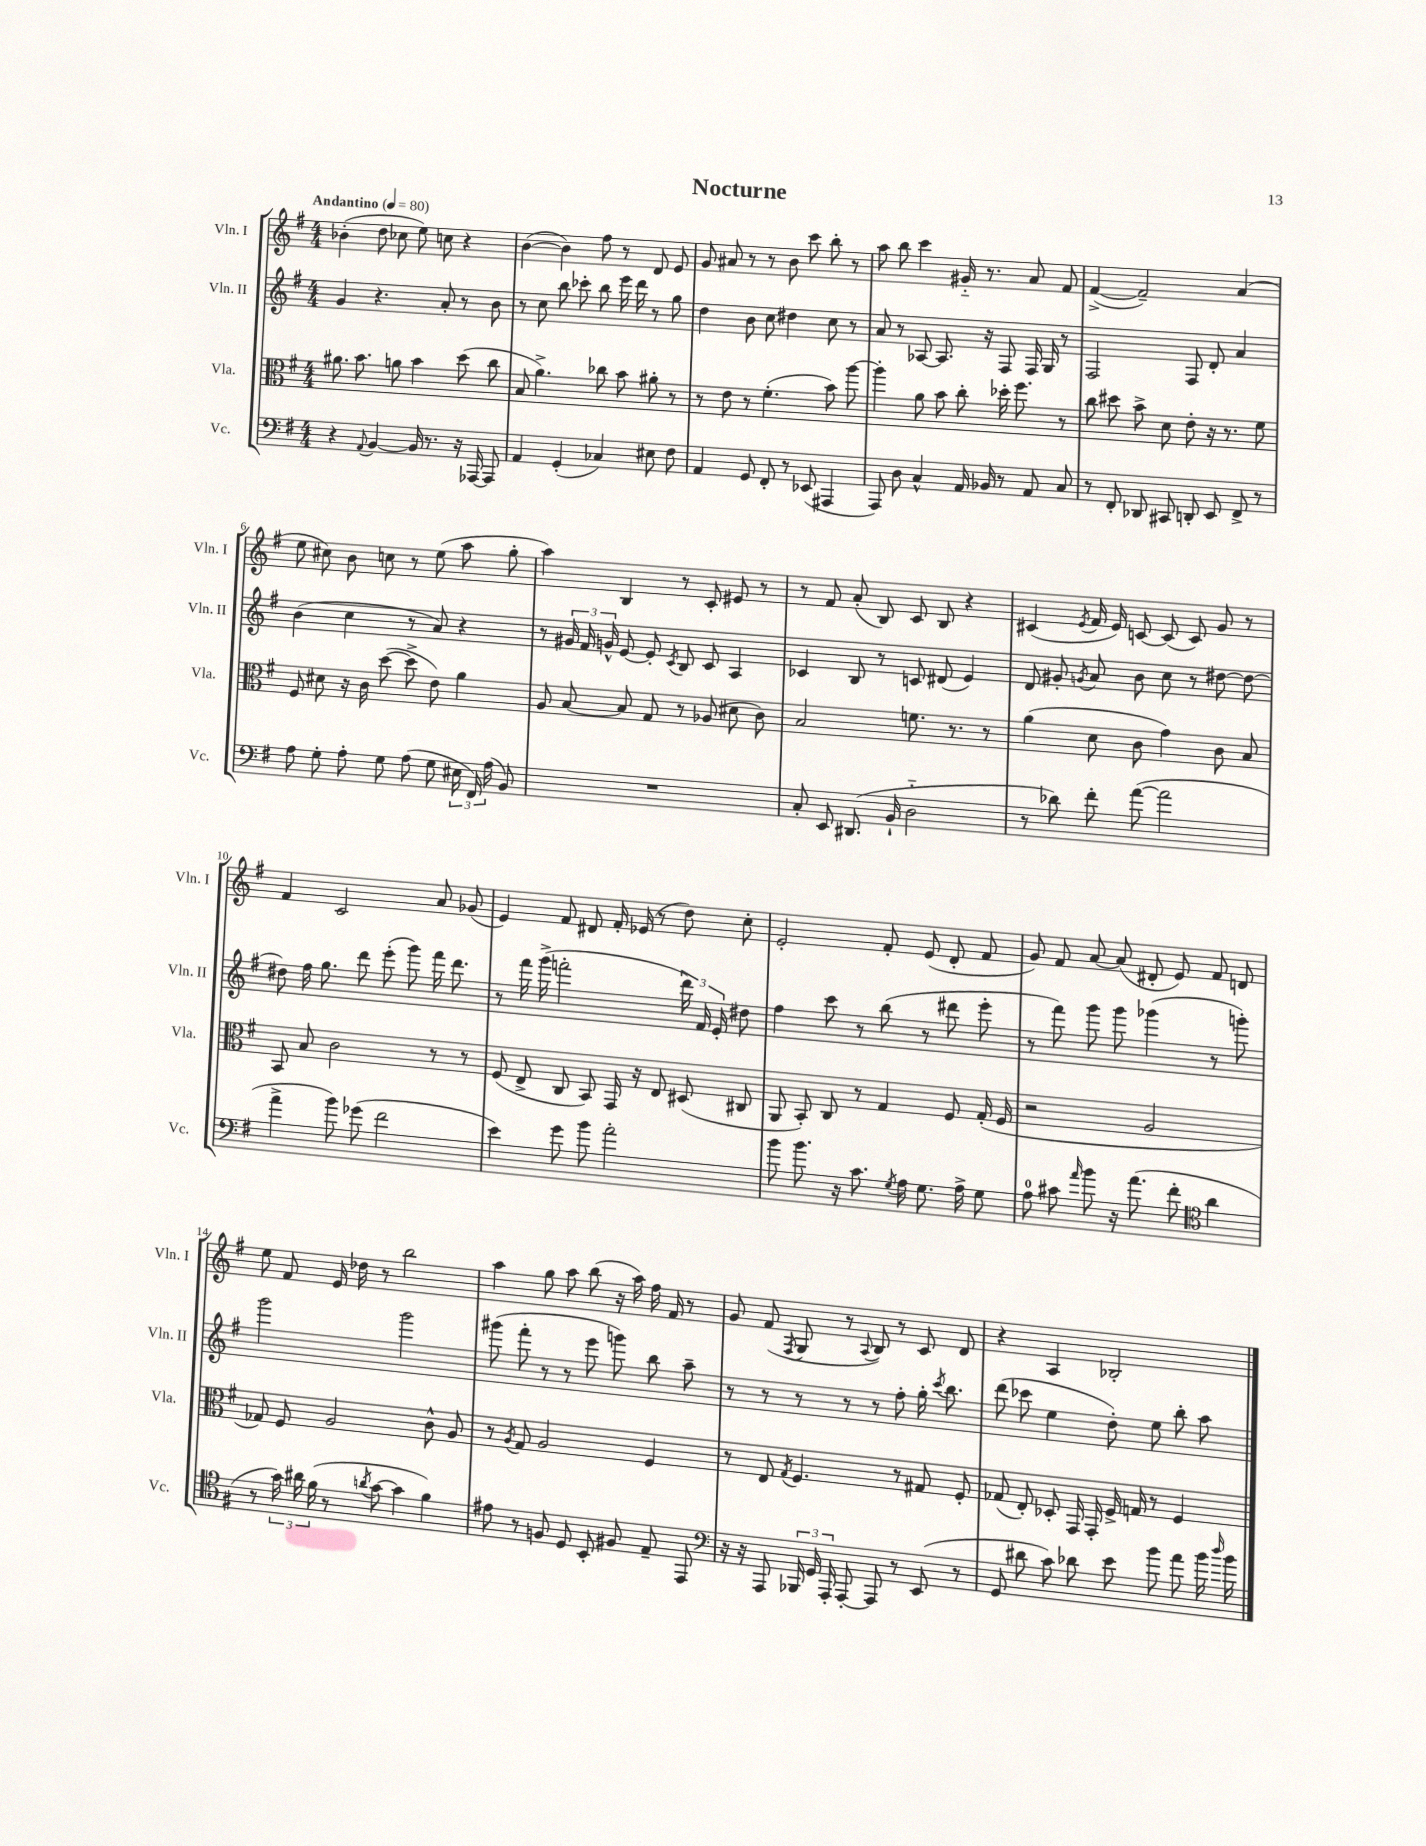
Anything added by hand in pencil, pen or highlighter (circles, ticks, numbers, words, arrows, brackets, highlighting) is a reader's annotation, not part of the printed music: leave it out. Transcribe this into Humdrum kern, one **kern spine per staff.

**kern	**kern	**kern	**kern
*part4	*part3	*part2	*part1
*staff4	*staff3	*staff2	*staff1
*I"Vc.	*I"Vla.	*I"Vln. II	*I"Vln. I
*I'Vc.	*I'Vla.	*I'Vln. II	*I'Vln. I
*clefF4	*clefC3	*clefG2	*clefG2
*k[f#]	*k[f#]	*k[f#]	*k[f#]
*M4/4	*M4/4	*M4/4	*M4/4
*MM80	*MM80	*MM80	*MM80
=1	=1	=1	=1
!	!	!	!LO:TX:a:B:t=Andantino
4r	8.a#X\	4g/	(4b-X'\
.	8.b\	.	.
8qqAA/	.	.	.
[4BB/	.	4.r	8dd\
.	8an\	.	8cc-X\
16BB/]	4b\	.	8ee\)
8.r	.	.	.
.	.	8a'/	8ccn\
16r	(8dd\	8r	4r
[16AAA-X/	.	.	.
8AAA-/]	8cc\	8b\	.
=2	=2	=2	=2
4AA/	8B/	8r	([4b\
.	4.a^\)	8cc\	.
(4GG'/	.	8bb\	4b\])
.	.	8ccc-X'\	.
4C-X/)	8cc-X\	8bb\	8ff#\
.	8b\	16eee\	8r
.	.	16ddd\	.
8E#X\	8a#X'\	8r	8d/
8F#\	8r	8gg\	8e/
=3	=3	=3	=3
4AA/	8r	4dd\	8g/
.	8e\	.	8a#X/
8GG/	8r	8b\	8r
8FF#'/	(4.f#'\	8cc\	8r
8r	.	4dd#X\	8b\
(8EE-X/	.	.	8ccc\
4AAA#X/	8b\)	8cc\	8bb'\
.	[8aa\	8r	8r
=4	=4	=4	=4
8AAA/)	4aa'\]	8a/	8aa\
8D\	.	8r	8bb\
4C^^/	8a\	[8A-X/	4ccc\
.	8b\	8.A-/]	.
16AA/	8cc'\	.	16g#X/
16BB-X/	.	16r	8.r
8r	16dd-X'\	8F#/	.
.	8.ff#\	.	.
8AA/	.	16F#/	8a/
.	.	16G/	.
8C/	8r	8r	8f#/
=5	=5	=5	=5
8r	8cc\	2F#/	([4f#^/
8FF#'/	8dd#X\	.	.
8DD-X/	8b^\	.	2f#~/])
8CC#X/	8d\	.	.
8DDn'/	8e'\	8F#/	.
8EE/	16r	8d'/	.
.	8.r	.	.
8FF#^/	.	4a/	(4a/
8r	8f#\	.	.
!!LO:LB:g=z
=6	=6	=6	=6
8A\	8F#/	(4b\	8ee\
8G'\	8d#X\	.	8cc#X\)
8A'\	16r	4cc\	8b\
.	16c\	.	.
8G\	([8dd\	.	8ccn\
(8A\	8dd^\]	8r	8r
8G\	8e\)	8a/)	(8ee\
24E#X\	4a\	4r	8aa\
24FF#/)	.	.	.
(24A\	.	.	.
8BB/)	.	.	8gg'\
=7	=7	=7	=7
1r	8A/	8r	4aa\)
.	[8B/	24g#X/	.
.	.	24f#/	.
.	.	24gn^^/	.
.	8B/]	[8e/	4B/
.	8G/	8e'/]	.
.	.	8qc/	.
.	8r	8B/	8r
.	(8A-X/	8c/	8c'/
.	8d#X\	4A/	8e#X/
.	8c\)	.	8r
=8	=8	=8	=8
8C'/	2B/	4c-X/	8r
8EE/	.	.	8f#/
(8.DD#X/	.	8B/	(8a'/
.	.	8r	8B/)
16BB`/	.	.	.
2D\	8.fn\	8cn/	8c/
.	.	(8d#X/	8B/
.	8.r	.	.
.	.	4e/)	4r
.	8r	.	.
=9	=9	=9	=9
8r	(4a\	8d/	(4c#X/
8d-X\)	.	8g#X'/	.
.	.	8qgn/	8qe/
8f#'\	8d\	8a/	16f#/
.	.	.	16e/)
([8a\	8c\	8b\	[8cn/
2a\]	4g\)	8cc\	(8c/]
.	.	8r	8c/)
.	8c\	[8dd#X\	8g/
.	8B/	8dd#\_	8r
!!LO:LB:g=z
=10	=10	=10	=10
4a^\	8BB/	8dd#X\]	4f#/
.	8B/	16ff#\	.
.	.	8.gg\	.
8b\)	2c\	.	2c/
(8g-X\	.	8ddd\	.
2f#\	.	(8eee'\	.
.	.	8ggg\)	.
.	8r	16fff#\	8a/
.	.	8.ddd\	.
.	8r	.	(8g-X/
=11	=11	=11	=11
4e\)	(8F#/	8r	4e/)
.	8E^/	16fff#\	.
.	.	(16ggg^\	.
8g\	8C/	2fffn'\	8f#/
8b\	8BB/)	.	8d#X/
2a'\	16GG/	.	16f#'/
.	16r	.	(16e-X/
.	8E/	.	8r
.	(8D#X/	24ddd\)	8dd\)
.	.	24f#/	.
.	.	24e'/	.
.	8C#X/	8dd#X\	8cc'\
=12	=12	=12	=12
8b\	8AA/	4ff#\	2e'/
8.b\	8BB'/)	.	.
.	8C/	8ccc\	.
16r	.	.	.
8.c\	8r	8r	.
.	4G/	(8bb\	8f#'/
8qG/	.	.	.
16A\	.	.	.
8.G\	.	8r	(8e/
.	8F#/	8ddd#X\	8d'/
16A^\	.	.	.
8G\	(16G'/	8eee'\	8f#/
.	16F#/	.	.
=13	=13	=13	=13
8A\	2r	8r	8g/)
8c#X\	.	8fff#\)	8f#/
16qqa/	.	.	.
8b\	.	8ggg\	[8a/
16r	.	8ggg\	(8a/]
(8.a\	.	.	.
.	2A/	(4ggg-X\	8d#X'/
8f#'\	.	.	8e/)
*clefC4	*	*	*
4a\	.	8r	8f#/
.	.	8gggn'\)	8dn/
!!LO:LB:g=z
=14	=14	=14	=14
8r	8G-X/)	2ggg\	8ee\
24g\)	8F#/	.	8f#/
24a#X\	.	.	.
(24f#\	.	.	.
8r	2A/	.	16e/
.	.	.	16dd-X\
8qan/	.	.	.
[8g\	.	.	8r
4g\]	.	2ggg\	2bb\
4f#\)	8c^^\	.	.
.	8A/	.	.
=15	=15	=15	=15
8e#X\	8r	(8ggg#X\	4aa\
.	8qA/	.	.
8r	8G/	8fff#'\	.
8Fn/	2A/	8r	8gg\
8D/	.	8r	8aa\
8BB'/	.	8eee\	(8bb\
8F#X/	.	8gggn\)	16r
.	.	.	16aa\)
8E~/	4F#/	8bb\	16ff#\
.	.	.	16f#/
8EE/	.	8aa~\	8r
=16	=16	=16	=16
*clefF4	*	*	*
16r	8r	8r	8g/
16r	.	.	.
8AAA/	8E/	8r	(8f#/
.	8qG/	.	8qF#/
24BBB-X/	4.F#/	8r	8G/
24GG/	.	.	.
24AAA'/	.	.	.
[8AAA'/	.	8r	8r
.	.	.	8qqA/
8AAA/]	.	8r	8B/)
8r	8r	8ff#'\	8r
(8EE/	8G#X/	16gg'\	8c/
.	.	8qccc/	.
.	.	8.bb\	.
8r	8F#'/	.	8d/
=17	=17	=17	=17
8GG/	(8G-X/	(8ddd\	4r
8d#X\	8E'/)	8ccc-X\	.
8c\)	8D-X'/	4ee\	4A/
8d-X\	16GG/	.	.
.	16GG'/	.	.
8e\	16F#^/	8dd'\)	2B-X'/
.	16Gn/	.	.
8b\	8r	8ee\	.
8a\	4F#/	8bb'\	.
16b\	.	8aa\	.
16qqdd/	.	.	.
16b\	.	.	.
==	==	==	==
*-	*-	*-	*-
